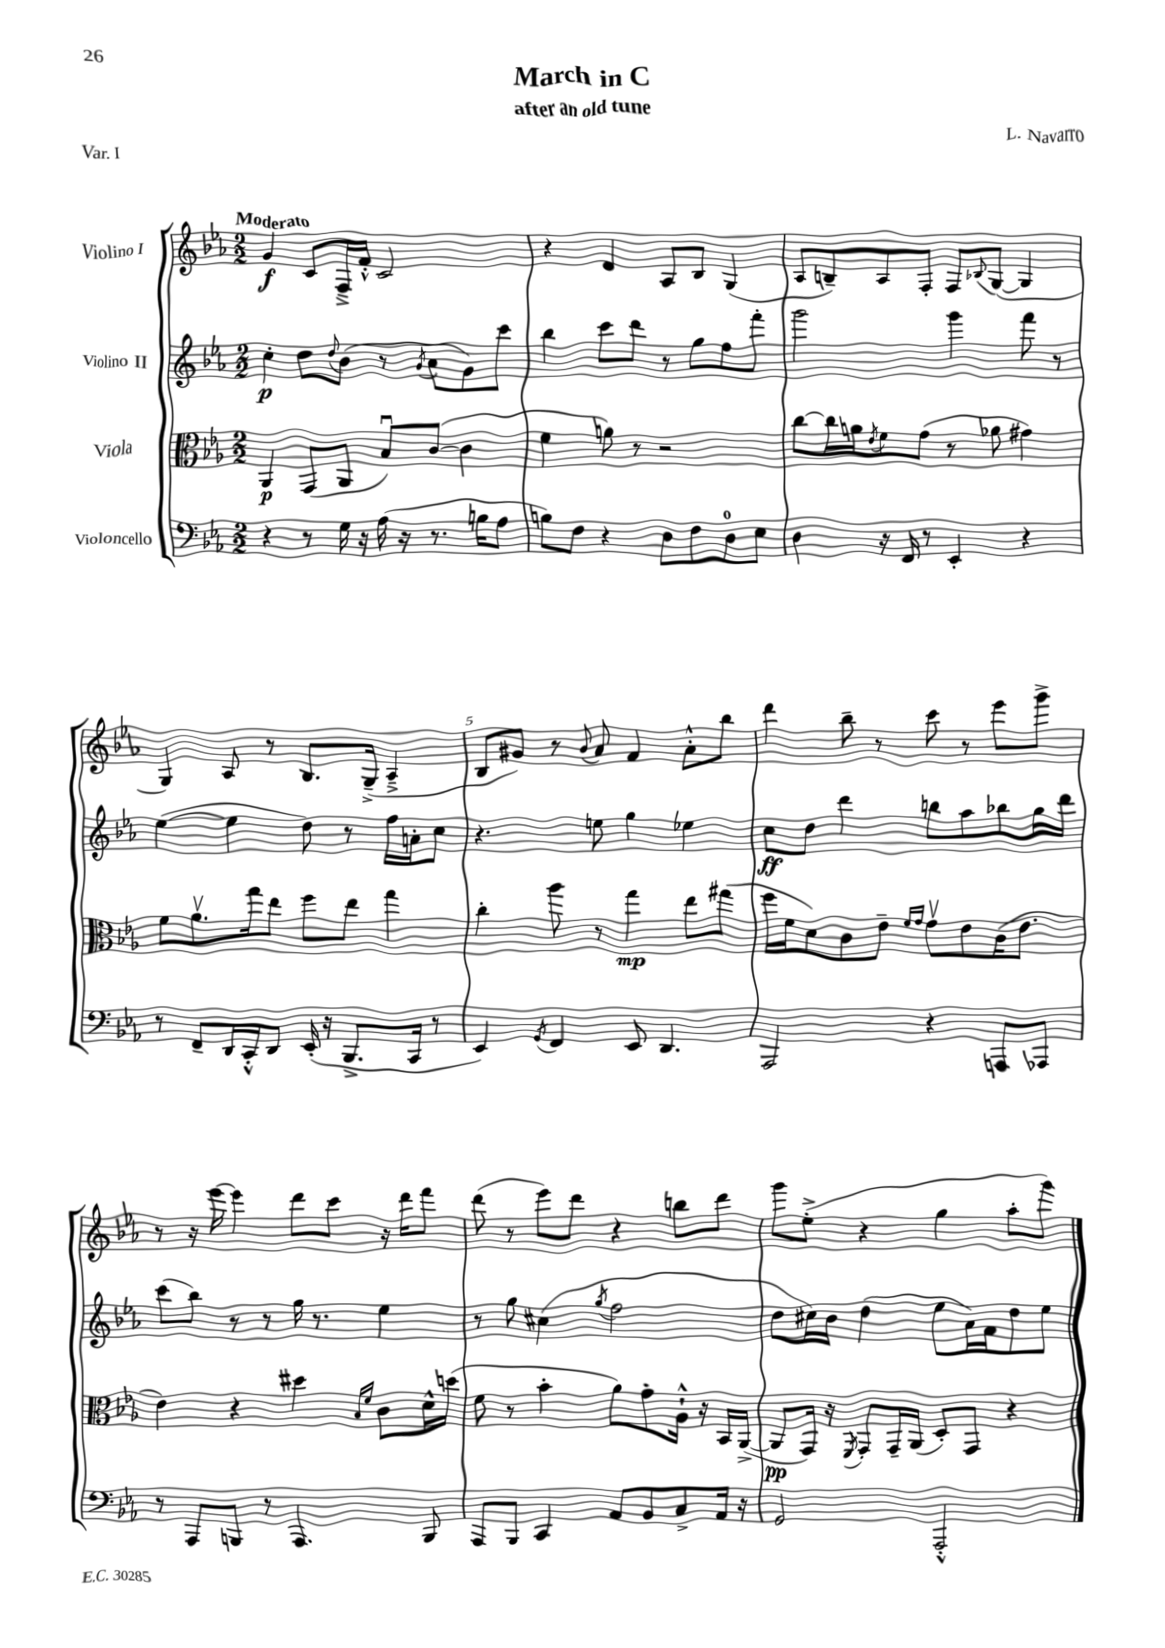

**kern	**kern	**kern	**kern
*staff4	*staff3	*staff2	*staff1
*clefF4	*clefC3	*clefG2	*clefG2
*k[b-e-a-]	*k[b-e-a-]	*k[b-e-a-]	*k[b-e-a-]
*M2/2	*M2/2	*M2/2	*M2/2
4r	4AA-/	4cc'\	4g/
8r	(8GG/L	8dd\L	8c/L
.	.	8qqdd/	.
16G\	8AA-/J	(8b-\J	16F~^/L
16r	.	.	16f'^^/JJ
(16A-\	8B-u/L)	8r	2c/
16r	.	.	.
.	.	8qg/	.
8.r	([8c/J	8a-\L	.
.	4c\]	8g\)	.
16B\LK	.	.	.
8A-\J	.	8ccc\J	.
=	=	=	=
8B\L)	4f\	4bb-\	4r
8F\J	.	.	.
4r	8a\)	8ccc\L	4d/
.	8r	8ddd\J	.
8D\L	2r	8r	8A-/L
8F\	.	8gg\L	8B-/J
8D\	.	8ff\	(4G/
8E-\J	.	8fff'\J	.
=	=	=	=
4D\	[8cc\L	2ggg\	8A-/L
.	16cc\]L	.	8B~/)
.	16a\J	.	.
.	8qe-/	.	.
16r	8f\	.	8A-/
16FF/	.	.	.
8r	(8g\J	.	8F'/J
4EE-'/	8r	4ggg\	8F/L
.	.	.	8qqB-/
.	8a-\	.	([8G/J
4r	4g#\)	8fff\	4G/]
.	.	8r	.
=	=	=	=
8r	8f\L	([4ee-\	4G/)
8FF~/L	8.a-v\	.	.
16DD/L	.	4ee-\]	8A-/
16CC'^^/J	16gg\k	.	.
8DD/J	8ee-\J	.	8r
(16EE-'/	8ff\L	8dd\)	8.B-/L
16r	.	.	.
8.BBB-^/L	8ee-\J	8r	.
.	.	.	(16G~^/Jk
.	4gg\	16ff\LL	4A-~^/
16CC/Jk	.	16a'\J	.
8r	.	8cc\J	.
=	=	=	=
4EE-/)	4cc'\	4.r	8B-/L
.	.	.	8g#/J)
8qGG/	.	.	.
4FF/	8aa-\	.	8r
.	.	.	8qqb-/
.	8r	8ee\	8a-/
8EE-/	4gg\	4gg\	4f/
4.DD/	.	.	.
.	8ee-\L	4ee-\	8a-'^^\L
.	(8gg#\J	.	8bb-\J
=	=	=	=
2AAA-/	16ff\LL	8cc\L	4ddd\
.	16f\J	.	.
.	8d\)	8dd\J	.
.	8c\	4ddd\	8bb-~\
.	8e-~\J	.	8r
.	16qqf/LL	.	.
.	16qqg/JJ	.	.
4r	8gv\L	8bb\L	8ccc\
.	8e-\	8aa-\	8r
8AAA/L	(16c\K	8bb-\	8eee-\L
.	8.e-\J	.	.
8AAA-/J	.	16gg\L	8ggg^\J
.	.	16ddd\JJ	.
=	=	=	=
8r	4e-\)	(8ccc\L	8r
8AAA-/L	.	8bb-\J)	16r
.	.	.	[16eee-\
8BBB/J	4r	8r	4eee-\]
8r	.	8r	.
4.AAA-/	4dd#\	16gg\	8ddd\L
.	.	8.r	.
.	.	.	8ccc\J
.	16qqB-/LL	.	.
.	16qqf/JJ	.	.
.	8c\L	4ee-\	16r
.	.	.	16ddd\LK
8BBB/	16d^^\L	.	8fff\J
.	(16dd\JJ	.	.
=	=	=	=
8AAA-/L	8f\	8r	(8ddd\
8BBB-/J	8r	8gg\	8r
4CC/	4b-'\	(4cc#\	8eee-\L)
.	.	.	8ddd\J
.	.	8qgg/	.
8AA-/L	8a-\L)	2ff\	4r
8BB-/	8g'\	.	.
8C^/	16A-`^^\Jk	.	8bb\L
.	16r	.	.
16AA-/Jk	16BB-/LL	.	8ddd\J
16r	([16AA-^/JJ	.	.
=	=	=	=
2GG/	8AA-/]L	8dd\L	8ggg\L
.	16GG/Jk)	16cc#\L)	(8ee-'^\J
.	16r	16b-\JJ	.
.	8qFF/	.	.
.	8GG'/L	(4dd\	4r
.	16GG~/L	.	.
.	(16AA-/JJ	.	.
2AAA-'^^/	8D'/L)	8ee-\L	4gg\
.	8GG/J	16a-\L)	.
.	.	16f\J	.
.	4r	8dd\	8aa-'\L
.	.	8ee-\J	8ggg\J)
==	==	==	==
*-	*-	*-	*-
